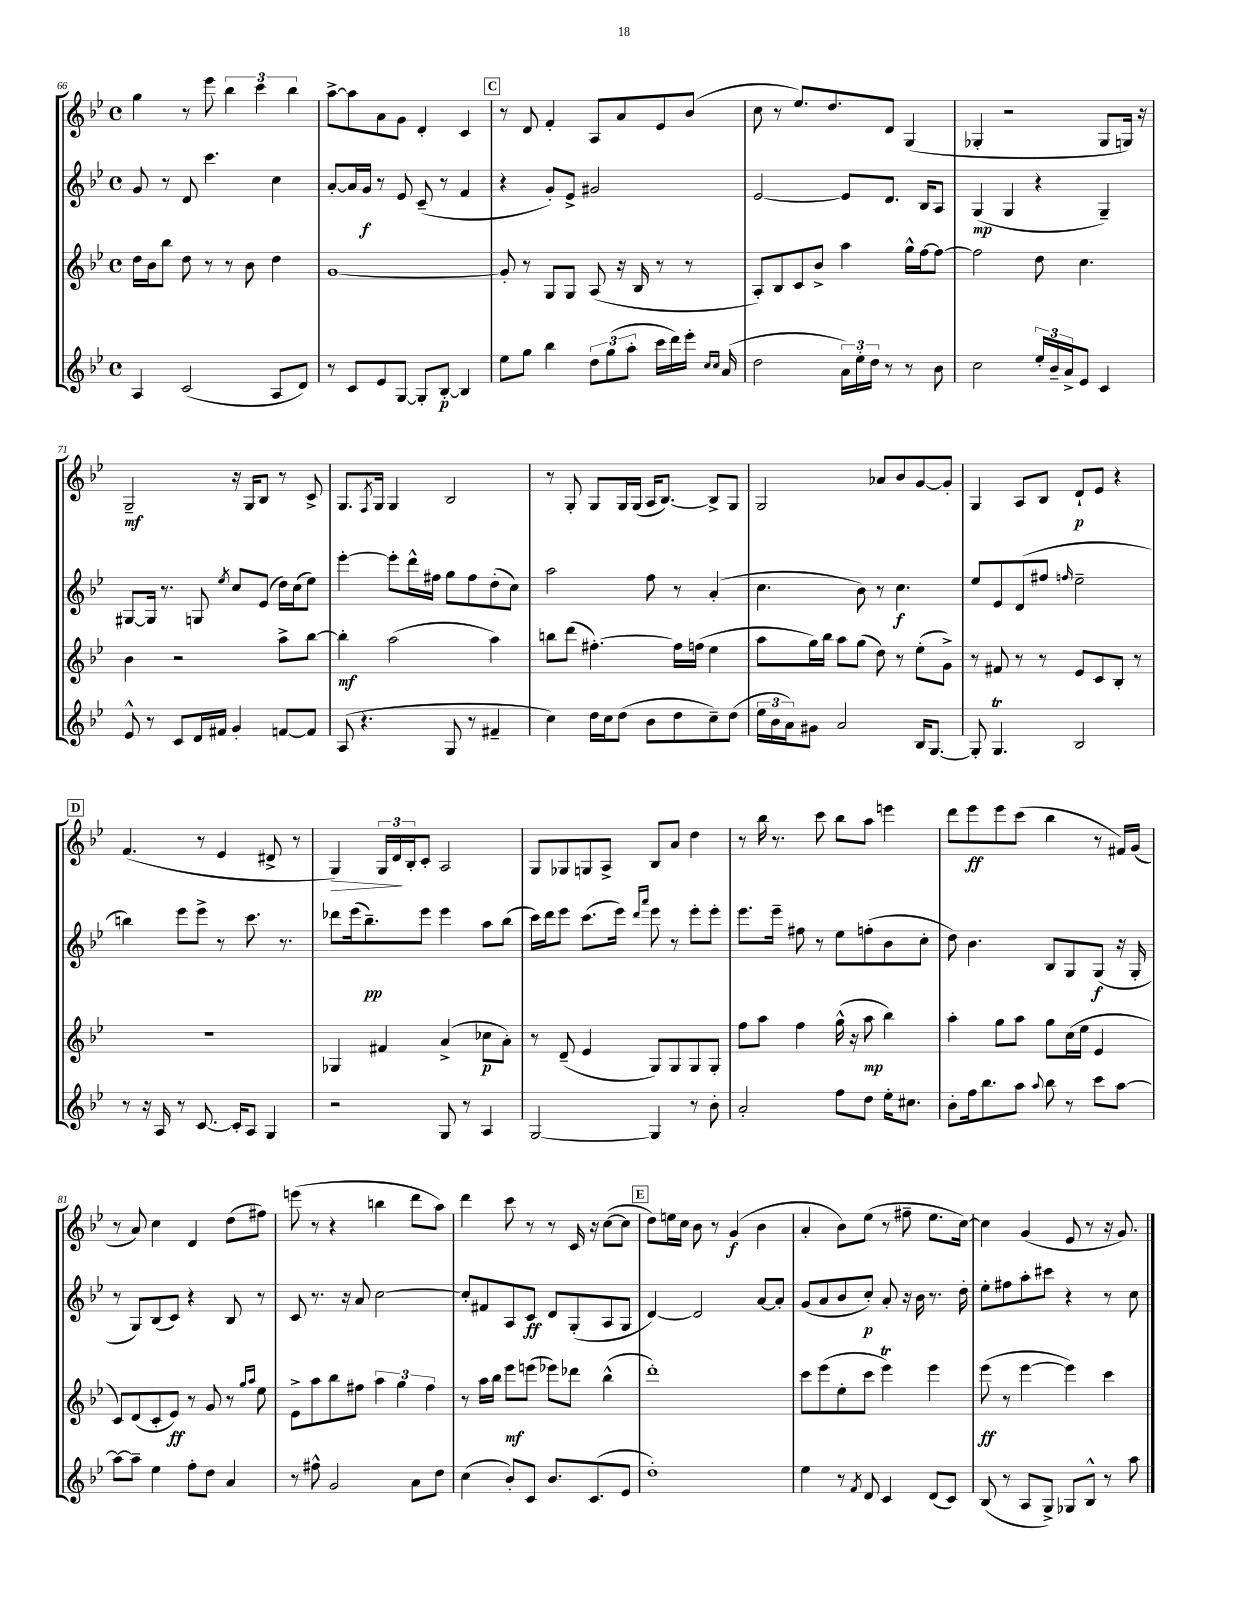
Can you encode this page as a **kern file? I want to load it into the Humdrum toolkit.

**kern	**dynam	**kern	**dynam	**kern	**dynam	**kern	**dynam
*part4	*part4	*part3	*part3	*part2	*part2	*part1	*part1
*staff4	*staff4	*staff3	*staff3	*staff2	*staff2	*staff1	*staff1
*clefG2	*	*clefG2	*	*clefG2	*	*clefG2	*
*k[b-e-]	*	*k[b-e-]	*	*k[b-e-]	*	*k[b-e-]	*
*M4/4	*	*M4/4	*	*M4/4	*	*M4/4	*
*met(c)	*	*met(c)	*	*met(c)	*	*met(c)	*
=66	=66	=66	=66	=66	=66	=66	=66
4A/	.	16dd\LL	.	8g/	.	4gg\	.
.	.	16b-\J	.	.	.	.	.
.	.	8bb-\J	.	8r	.	.	.
(2c/	.	8dd\	.	8d/	.	8r	.
.	.	8r	.	4.ccc\	.	8eee-\	.
.	.	8r	.	.	.	6bb-\	.
.	.	8b-\	.	.	.	.	.
.	.	.	.	.	.	6ccc\	.
8A/L	.	4dd\	.	4cc\	.	.	.
.	.	.	.	.	.	6bb-\	.
8d/J)	.	.	.	.	.	.	.
=67	=67	=67	=67	=67	=67	=67	=67
8r	.	[1g	.	[8a'/L	.	[8aa^\L	.
8c/L	.	.	.	16a/L]	.	8aa\]	.
.	.	.	.	16g/JJ	f	.	.
8e-/	.	.	.	8r	.	8a\	.
[8G/J	.	.	.	8e-/	.	8g\J	.
8G'/L]	.	.	.	(8c~/	.	4d'/	.
[8B-'/J	p	.	.	8r	.	.	.
4B-/]	.	.	.	4f/	.	4c/	.
!!LO:REH:place=s1:t=C
=68	=68	=68	=68	=68	=68	=68	=68
8ee-\L	.	8g'/]	.	4r	.	8r	.
8gg\J	.	8r	.	.	.	8d/	.
4bb-\	.	8G/L	.	8g'/L)	.	4f'/	.
.	.	8G/J	.	8e-^/J	.	.	.
12dd\L	.	(8A/	.	2g#X/	.	8A/L	.
(12gg\	.	.	.	.	.	.	.
.	.	16r	.	.	.	8a/	.
12aa'\J	.	.	.	.	.	.	.
.	.	16B-/	.	.	.	.	.
16ccc\LL	.	8r	.	.	.	8e-/	.
16ddd\)	.	.	.	.	.	.	.
16eee-'\JJ	.	8r	.	.	.	(8b-/J	.
16qqcc/LL	.	.	.	.	.	.	.
16qqcc/JJ	.	.	.	.	.	.	.
(16a/	.	.	.	.	.	.	.
=69	=69	=69	=69	=69	=69	=69	=69
2dd\	.	8A'/L)	.	[2e-/	.	8cc\	.
.	.	8B-/	.	.	.	8r	.
.	.	8c/	.	.	.	8.ee-/L)	.
.	.	8b-^/J	.	.	.	.	.
.	.	.	.	.	.	8.dd/	.
24a\LL)	.	4aa\	.	8e-/L]	.	.	.
24ee-'\	.	.	.	.	.	.	.
24dd\JJ	.	.	.	.	.	.	.
8r	.	.	.	8.d/J	.	8d/J	.
8r	.	16gg^^\LL	.	.	.	(4G/	.
.	.	[16ff\J	.	16B-/KL	.	.	.
8b-\	.	8ff\J_	.	8A/J	.	.	.
=70	=70	=70	=70	=70	=70	=70	=70
2cc\	.	2ff\]	.	(4G/	mp	4G-X'/	.
.	.	.	.	4G/	.	2r	.
24ee-'/LL	.	8dd\	.	4r	.	.	.
24b-~/	.	.	.	.	.	.	.
24a^/J	.	.	.	.	.	.	.
8e-/J	.	4.cc\	.	.	.	.	.
4c/	.	.	.	4G~/)	.	8G-/L	.
.	.	.	.	.	.	16Gn/Jk)	.
.	.	.	.	.	.	16r	.
!!LO:LB:g=z
=71	=71	=71	=71	=71	=71	=71	=71
8e-^^/	.	4b-\	.	[8G#X/L	.	2G~/	mf
8r	.	.	.	16G#/Jk]	.	.	.
.	.	.	.	8.r	.	.	.
8c/L	.	2r	.	.	.	.	.
16d/L	.	.	.	8Gn/	.	.	.
16f#X/JJ	.	.	.	.	.	.	.
.	.	.	.	8qee-/	.	.	.
4g'/	.	.	.	8cc/L	.	16r	.
.	.	.	.	.	.	16G/KL	.
.	.	.	.	(8e-/J	.	8B-/J	.
[8fn/L	.	8aa^\L	.	16dd\LL)	.	8r	.
.	.	.	.	(16cc\J	.	.	.
8f/J]	.	[8bb-\J	.	8ee-\J)	.	8c^/	.
=72	=72	=72	=72	=72	=72	=72	=72
(8A/	.	4bb-'\]	mf	[4eee-'\	.	8.G/L	.
4.r	.	.	.	.	.	.	.
.	.	.	.	.	.	8qF/	.
.	.	.	.	.	.	16G/Jk	.
.	.	(2aa\	.	8eee-'\L]	.	4G/	.
.	.	.	.	16ddd^^\L	.	.	.
.	.	.	.	16ff#X\JJ	.	.	.
8G/	.	.	.	8gg\L	.	2B-/	.
8r	.	.	.	8ff#\	.	.	.
4f#X~/	.	4aa\)	.	(8dd'\	.	.	.
.	.	.	.	8cc\J)	.	.	.
=73	=73	=73	=73	=73	=73	=73	=73
4cc\)	.	8bbn\L	.	2aa\	.	8r	.
.	.	(8ddd\J	.	.	.	8G'/	.
16dd\LL	.	[4.ff#X'\)	.	.	.	8G/L	.
16cc\J	.	.	.	.	.	.	.
(8dd\J	.	.	.	.	.	16G/L	.
.	.	.	.	.	.	(16G/JJ	.
8b-\L	.	.	.	8ff\	.	16A/KL	.
.	.	.	.	.	.	[8.B-/J)	.
8dd\	.	16ff#\LL]	.	8r	.	.	.
.	.	(16ffn\JJ	.	.	.	.	.
8cc~\)	.	4ee-\	.	(4a'/	.	8B-^/L]	.
(8dd\J	.	.	.	.	.	8G/J	.
=74	=74	=74	=74	=74	=74	=74	=74
24ee-\LL	.	8aa\L	.	4.cc\	.	2G/	.
24b-\	.	.	.	.	.	.	.
24a\J)	.	.	.	.	.	.	.
8g#X\J	.	16gg\L)	.	.	.	.	.
.	.	16bb-\JJ	.	.	.	.	.
2a/	.	8aa\L	.	.	.	.	.
.	.	(8gg\J	.	8b-\)	.	.	.
.	.	8dd\)	.	8r	.	8a-X/L	.
.	.	8r	.	4.cc\	f	8b-/	.
16B-/KL	.	(8ee-'\L	.	.	.	[8g/	.
[8.G/J	.	.	.	.	.	.	.
.	.	8g^\J)	.	.	.	8g'/J]	.
=75	=75	=75	=75	=75	=75	=75	=75
8G'/]	.	8r	.	8ee-/L	.	4G/	.
4.GT/	.	8f#X/	.	8e-/	.	.	.
.	.	8r	.	(8d/	.	8A/L	.
.	.	8r	.	8ff#X/J	.	8B-/J	.
.	.	.	.	16qqffn/	.	.	.
2B-/	.	8e-/L	.	2ee-~\	.	8d`/L	p
.	.	8c/	.	.	.	8e-/J	.
.	.	8B-'/J	.	.	.	4r	.
.	.	8r	.	.	.	.	.
!!LO:LB:g=z
!!LO:REH:place=s1:t=D
=76	=76	=76	=76	=76	=76	=76	=76
8r	.	1r	.	4bbn\)	.	(4.f/	.
16r	.	.	.	.	.	.	.
16A/	.	.	.	.	.	.	.
8r	.	.	.	8eee-\L	.	.	.
[8.c/	.	.	.	8eee-^\J	.	8r	.
.	.	.	.	8r	.	4e-/	.
16c'/KL]	.	.	.	.	.	.	.
8A/J	.	.	.	8.ccc\	.	.	.
4G/	.	.	.	.	.	8d#X^/	.
.	.	.	.	8.r	.	.	.
.	.	.	.	.	.	8r	.
=77	=77	=77	=77	=77	=77	=77	=77
!	!	!	!	!	!	!	!LO:HP:b
2r	.	4G-X/	.	8ddd-X\L	.	4G/)	>
.	.	.	.	(16eee-\k	.	.	.
.	.	.	.	8.bb-~\)	pp	.	.
.	.	4f#X/	.	.	.	24G/LL	.
.	.	.	.	.	.	24d/	.
.	.	.	.	.	.	24B-'/J	]
.	.	.	.	8eee-\J	.	8c'/J	.
8G/	.	(4a^/	.	4eee-\	.	2A/	.
8r	.	.	.	.	.	.	.
4A/	.	8cc-X\L	p	8aa\L	.	.	.
.	.	8a'\J)	.	(8bb-\J	.	.	.
=78	=78	=78	=78	=78	=78	=78	=78
[2G/	.	8r	.	16ccc\LL)	.	8G/L	.
.	.	.	.	16ddd\J	.	.	.
.	.	(8d~/	.	8eee-\J	.	8G-X/	.
.	.	4e-/	.	(8.ccc\L	.	8Gn/	.
.	.	.	.	.	.	8A^/J	.
.	.	.	.	16eee-\Jk)	.	.	.
.	.	.	.	16qqddd/LL	.	.	.
.	.	.	.	16qqaaa/JJ	.	.	.
4G/]	.	8G/L)	.	8eee-\	.	8B-/L	.
.	.	8G/	.	8r	.	8a/J	.
8r	.	8G/	.	8eee-'\L	.	4dd\	.
8b-'\	.	8G'/J	.	8eee-'\J	.	.	.
=79	=79	=79	=79	=79	=79	=79	=79
2a'/	.	8ff\L	.	8.eee-\L	.	8r	.
.	.	8aa\J	.	.	.	16bb-\	.
.	.	.	.	16eee-~\Jk	.	8.r	.
.	.	4ff\	.	8ff#X\	.	.	.
.	.	.	.	8r	.	8ccc\	.
8ff\L	.	(16gg^^\	.	8ee-\L	.	8bb-\L	.
.	.	16r	.	.	.	.	.
8dd\J	.	8aa\	mp	(8ffn'\	.	8aa\J	.
16ee-'\KL	.	4bb-\)	.	8b-\	.	4eeen\	.
8.cc#X\J	.	.	.	.	.	.	.
.	.	.	.	8cc'\J	.	.	.
=80	=80	=80	=80	=80	=80	=80	=80
8b-'\L	.	4aa'\	.	8dd\)	.	8ddd\L	.
16ff\k	.	.	.	4.b-\	.	8eee-\	ff
8.bb-\	.	.	.	.	.	.	.
.	.	8gg\L	.	.	.	8eee-\	.
8aa\J	.	8aa\J	.	.	.	(8ccc\J	.
8qqaa/	.	.	.	.	.	.	.
8bb-\	.	8gg\L	.	8B-/L	.	4bb-\	.
8r	.	(16cc\L	.	8G/	.	.	.
.	.	16ee-\JJ	.	.	.	.	.
8ccc\L	.	4e-/	.	(8G/J	f	8r	.
[8aa\J	.	.	.	16r	.	16f#X/LL)	.
.	.	.	.	16G'/	.	(16g/JJ	.
!!LO:LB:g=z
=81	=81	=81	=81	=81	=81	=81	=81
8aa\L_	.	8c/L)	.	8r	.	8r	.
8aa~\J]	.	(8d/	.	8G/L)	.	8a/)	.
4ee-\	.	8c'/	.	(8B-/	.	4cc\	.
.	.	8e-/J)	ff	8c/J)	.	.	.
8ff'\L	.	8r	.	4r	.	4d/	.
8dd\J	.	8g/	.	.	.	.	.
4a/	.	8r	.	8B-/	.	(8dd\L	.
.	.	16qqgg/LL	.	.	.	.	.
.	.	16qqaa/JJ	.	.	.	.	.
.	.	8ee-\	.	8r	.	8ff#X\J)	.
=82	=82	=82	=82	=82	=82	=82	=82
8r	.	8e-^\L	.	8c/	.	(8eeen\	.
8ff#X^^\	.	8aa\	.	8.r	.	8r	.
2g/	.	8bb-\	.	.	.	4r	.
.	.	.	.	16r	.	.	.
.	.	8ff#X\J	.	8a/	.	.	.
.	.	6aa\	.	[2cc\	.	4bbn\	.
.	.	6gg\	.	.	.	.	.
8a\L	.	.	.	.	.	8ddd\L	.
.	.	6ff#\	.	.	.	.	.
8dd\J	.	.	.	.	.	8aa\J)	.
=83	=83	=83	=83	=83	=83	=83	=83
(4cc\	.	8r	.	8cc'/L]	.	4ddd\	.
.	.	16aa\LL	.	8f#X/	.	.	.
.	.	16bb-\JJ	.	.	.	.	.
8b-'/L)	.	8eee-\L	mf	8A/	.	8ccc\	.
8c/J	.	(8eeen\J	.	8c/J	ff	8r	.
8.b-/L	.	8eee-X\L)	.	8d/L	.	8r	.
.	.	8ddd-X\J	.	(8G'/	.	16c/	.
(8.c/	.	.	.	.	.	16r	.
.	.	(4bb-^^\	.	8A/	.	([8cc\L	.
8e-/J	.	.	.	8G/J	.	8cc\J]	.
!!LO:REH:place=s1:t=E
=84	=84	=84	=84	=84	=84	=84	=84
1dd')	.	1ddd')	.	[4d/)	.	8dd\L)	.
.	.	.	.	.	.	16een\L	.
.	.	.	.	.	.	16cc\JJ	.
.	.	.	.	2d/]	.	8b-\	.
.	.	.	.	.	.	8r	.
.	.	.	.	.	.	(4g/	f
.	.	.	.	[8a/L	.	4b-\	.
.	.	.	.	8a'/J]	.	.	.
=85	=85	=85	=85	=85	=85	=85	=85
4ee-\	.	8ccc\L	.	(8g/L	.	4a'/	.
.	.	(8eee-\	.	8a/	.	.	.
8r	.	8ee-'\	.	8b-/	.	8b-\L)	.
8qf/	.	.	.	.	.	.	.
8d/	.	8ccc\J	.	8cc'/J)	p	(8ee-\J	.
4c/	.	4eee-T\)	.	8a'/	.	8r	.
.	.	.	.	16r	.	8ff#X~\	.
.	.	.	.	16b-\	.	.	.
(8d/L	.	4eee-\	.	8.r	.	8.ee-\L	.
8c/J)	.	.	.	.	.	.	.
.	.	.	.	16dd'\	.	[16cc\Jk)	.
=86	=86	=86	=86	=86	=86	=86	=86
(8B-/	.	(8eee-\	ff	8ee-'\L	.	4cc\]	.
8r	.	8r	.	8ff#X\	.	.	.
8A/L	.	[4eee-\	.	8aa'\	.	(4g/	.
8G^/J)	.	.	.	8ccc#X\J	.	.	.
8G-X/L	.	4eee-\])	.	4r	.	8e-/	.
8B-^^/J	.	.	.	.	.	8r	.
8r	.	4ccc\	.	8r	.	16r	.
.	.	.	.	.	.	8.g/)	.
8aa\	.	.	.	8cc\	.	.	.
==	==	==	==	==	==	==	==
*-	*-	*-	*-	*-	*-	*-	*-
